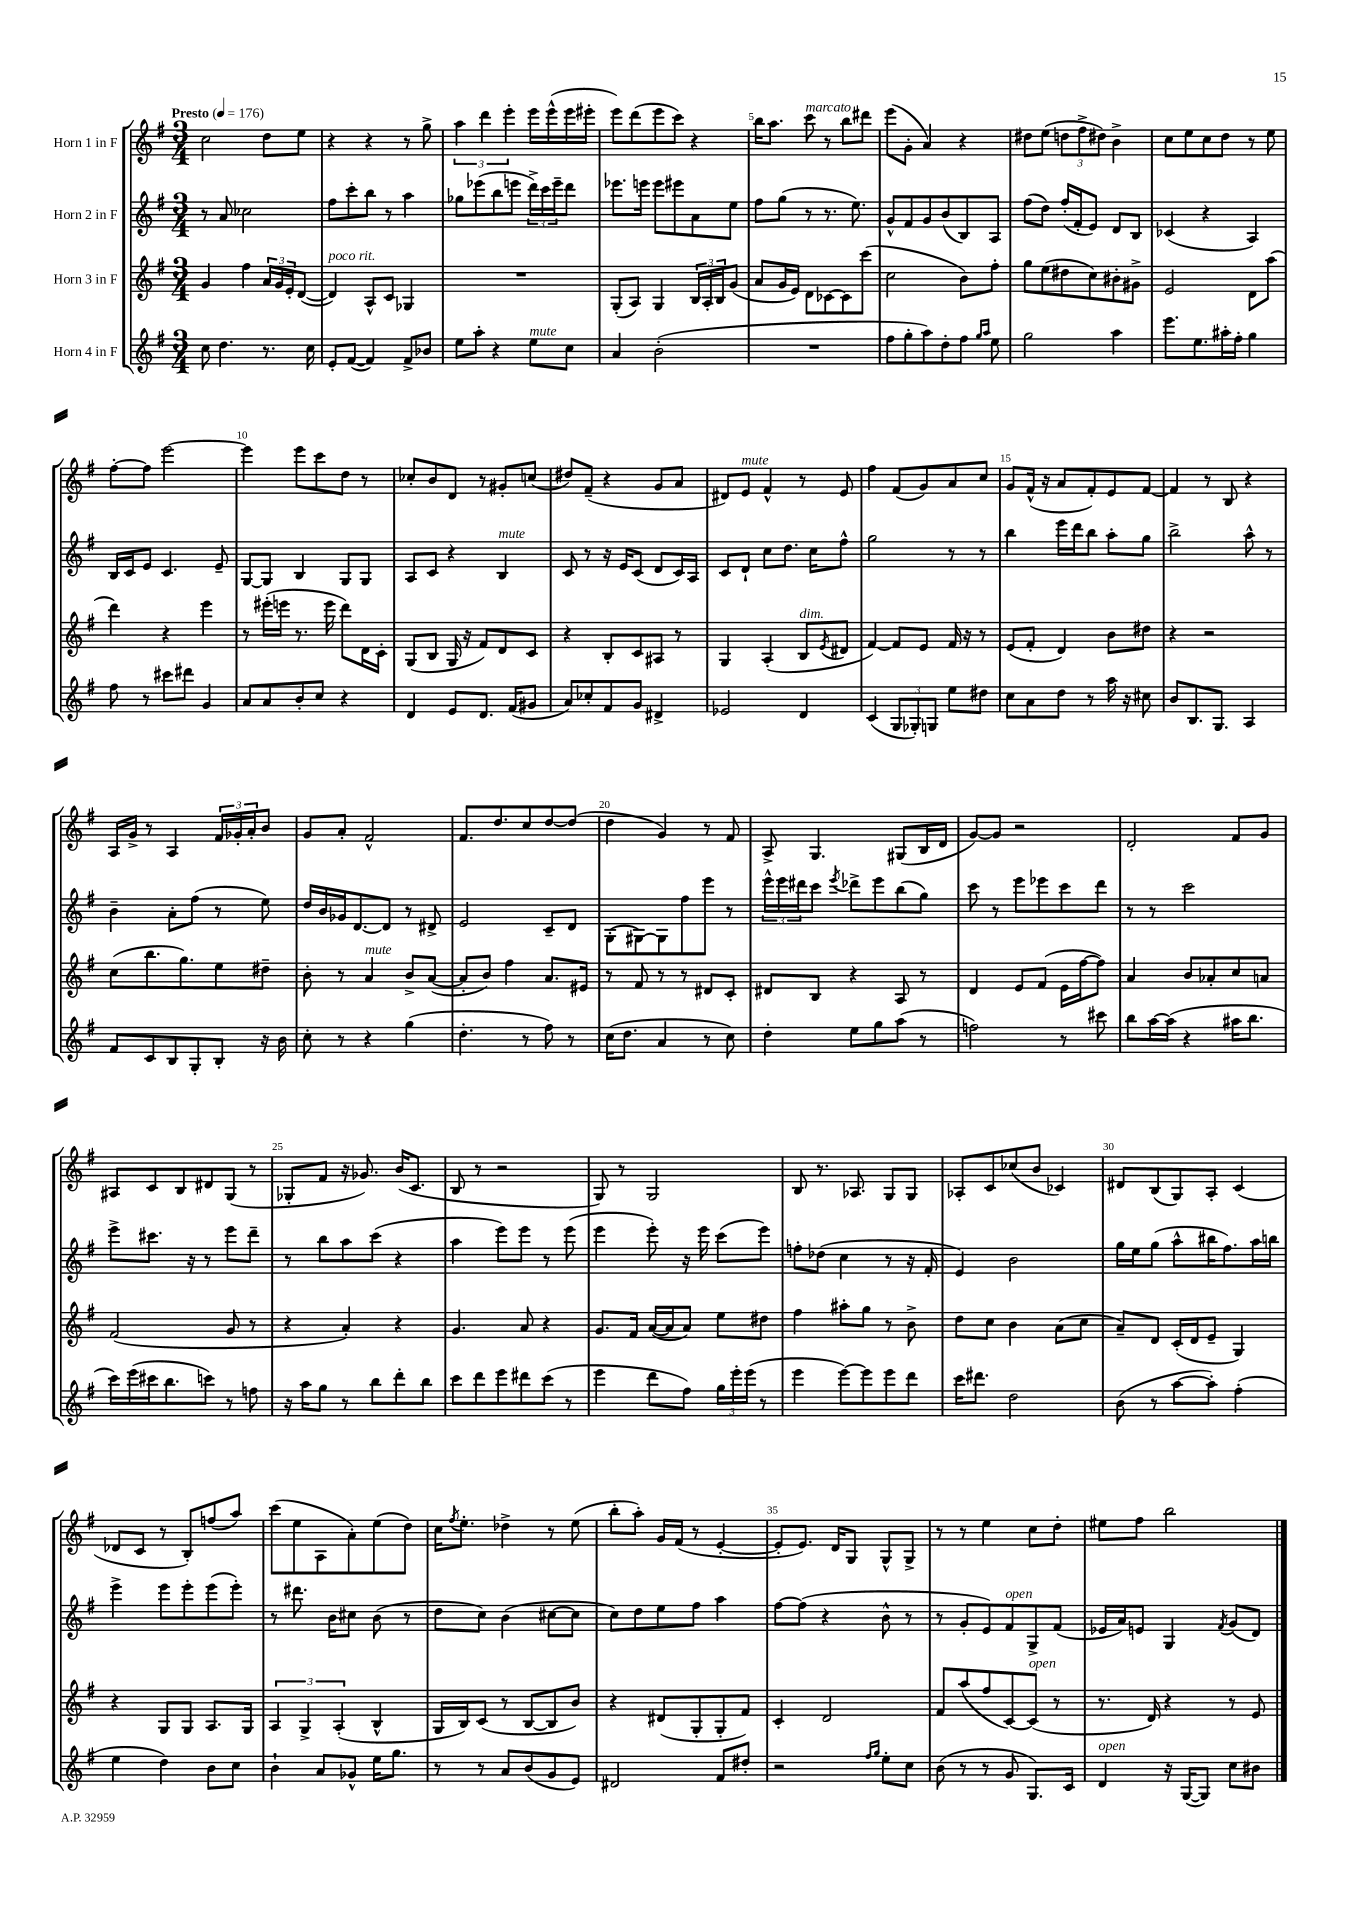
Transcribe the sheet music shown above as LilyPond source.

<<
\new StaffGroup <<
\new Staff = "s0" \with { instrumentName = "Horn 1 in F" } {
    \clef treble \key g \major \numericTimeSignature \time 3/4 \tempo "Presto" 4 = 176
    c''2 d''8 e''8 |
    r4 r4 r8 g''8-> |
    \tuplet 3/2 { a''4 d'''4 e'''4-. } e'''16 e'''16-^( e'''16 eis'''16-. |
    e'''8) d'''8( e'''8 c'''8) r4 |
    b''16 a''8. c'''8^\markup { \italic "marcato" } r8 b''8 dis'''8 |
    e'''8( g'8-. a'4) r4 |
    dis''8 e''8( \tuplet 3/2 { d''8 fis''8-> dis''8) } b'4-> |
    c''8 e''8 c''8 d''8 r8 e''8 |
    fis''8~-. fis''8 e'''2~ |
    e'''4 e'''8 c'''8 d''8 r8 |
    ces''8-. b'8 d'8 r8 gis'8-. c''8( |
    dis''8) fis'8--( r4 g'8 a'8 |
    dis'8) e'8^\markup { \italic "mute" } fis'4-^ r8 e'8 |
    fis''4 fis'8( g'8) a'8 c''8 |
    g'8 fis'16-^( r16 a'8 fis'8-.) e'8 fis'8~ |
    fis'4 r8 b8 r4 |
    a16 g'16-> r8 a4 \tuplet 3/2 { fis'16 ges'16-. a'16-. } b'8 |
    g'8 a'8-. fis'2-^ |
    fis'8. d''8. c''8 d''8~ d''8( |
    d''4 g'4) r8 fis'8 |
    a8-> g4. gis8( b16 d'16 |
    g'8~) g'8 r2 |
    d'2-. fis'8 g'8 |
    ais8 c'8 b8 dis'8 g8( r8 |
    ges8-. fis'8 r16 ges'8.) b'16( c'8. |
    b8 r8 r2 |
    g8) r8 g2 |
    b8 r8. aes8. g8 g8 |
    aes8-. c'8 ces''8( b'8 ces'4) |
    dis'8 b8( g8) a8-. c'4( |
    des'8 c'8 r8 b8-.) f''8( a''8) |
    c'''8( e''8 a8 a'8-.) e''8( d''8) |
    c''16 \acciaccatura { fis''8 } e''8.-. des''4-> r8 e''8( |
    b''8-. a''8-.) g'16 fis'16( r8 e'4~-. |
    e'8-. e'8.) d'16 g8 g8-^ g8-> |
    r8 r8 e''4 c''8 d''8-. |
    eis''8 fis''8 b''2 \bar "|." |
}
\new Staff = "s1" \with { instrumentName = "Horn 2 in F" } {
    \clef treble \key g \major \numericTimeSignature \time 3/4
    r8 a'8 ces''2 |
    fis''8 c'''8-. b''8 r8 a''4 |
    ges''8 ees'''8( b''8 e'''8 \tuplet 3/2 { d'''16->) c'''16 e'''16-- } d'''8 |
    ees'''8. e'''16 e'''8 eis'''8 a'8 e''8 |
    fis''8 g''8( r8 r8. e''8.) |
    g'8-^ fis'8 g'8 b'8( b8) a8 |
    fis''8( d''8) fis''16-.( fis'16-. e'8) d'8 b8 |
    ces'4( r4 a4) |
    b16 c'16 e'8 c'4. e'8-- |
    g8~ g8 b4 g8 g8 |
    a8 c'8 r4 b4^\markup { \italic "mute" } |
    c'8 r8 r16 e'16 c'8( d'8 c'16) a16 |
    c'8 d'8-! c''8 d''8. c''16 fis''8-^ |
    g''2 r8 r8 |
    b''4 e'''16 d'''16 b''8 a''8-. g''8 |
    b''2-> a''8-^ r8 |
    b'4-- a'8-. fis''8( r8 e''8) |
    d''16 b'16 ges'16 d'8.~ d'8 r8 dis'8-> |
    e'2 c'8-- d'8 |
    g8-.( gis8~) gis8 fis''8 e'''8 r8 |
    \tuplet 3/2 { e'''16-^ e'''16 dis'''16 } c'''8 \acciaccatura { e'''8 } des'''8-> e'''8 b''8( g''8) |
    c'''8 r8 e'''8 ees'''8 c'''8 d'''8 |
    r8 r8 c'''2 |
    e'''8-> cis'''8. r16 r8 e'''8 d'''8-- |
    r8 b''8 a''8 c'''8( r4 |
    a''4 e'''8) e'''8 r8 e'''8( |
    e'''4 e'''8-.) r16 e'''16 c'''8( e'''8) |
    f''8-. des''8( c''4 r8 r16 fis'16-. |
    e'4) b'2 |
    g''16 e''16 g''8( a''8-^ bis''16 fis''8.) a''16 b''16 |
    e'''4-> e'''8 e'''8-. e'''8( e'''8-.) |
    r8 dis'''8. b'16 cis''8 b'8( r8 |
    d''8 c''8) b'4( cis''8~ cis''8 |
    c''8) d''8 e''8 fis''8 a''4 |
    fis''8~ fis''8( r4 b'8-^ r8 |
    r8 g'8-. e'8) fis'8^\markup { \italic "open" } g8-> fis'8( |
    ees'16 a'16) e'8 g4 \acciaccatura { fis'8 } g'8( d'8) \bar "|." |
}
\new Staff = "s2" \with { instrumentName = "Horn 3 in F" } {
    \clef treble \key g \major \numericTimeSignature \time 3/4
    g'4 fis''4 \tuplet 3/2 { a'16 g'16 e'16-. } d'8~( |
    d'4^\markup { \italic "poco rit." }) a8-^ c'8 ges4 |
    R2. |
    g8-.( a8) g4 \tuplet 3/2 { b16 a16-. b16 } g'8( |
    a'8 g'16 e'16) d'8 ces'8~ ces'8 c'''8( |
    c''2 b'8) fis''8-. |
    g''8 e''8( dis''8 c''8) bis'8-. gis'8-> |
    e'2 d'8 a''8( |
    d'''4) r4 e'''4 |
    r8 eis'''16-.( e'''16 r8. e'''16 d'''8) d'16 c'16-. |
    g8( b8 g16 r16 fis'8) d'8 c'8 |
    r4 b8-. c'8 ais8 r8 |
    g4 a4-.( b8^\markup { \italic "dim." } \acciaccatura { e'8 } dis'8 |
    fis'4~) fis'8 e'8 fis'16 r16 r8 |
    e'8( fis'8-. d'4) b'8 dis''8 |
    r4 r2 |
    c''8( b''8. g''8.) e''8 dis''8-- |
    b'8-. r8 a'4^\markup { \italic "mute" } b'8-> a'8~( |
    a'8-. b'8) fis''4 a'8. eis'16 |
    r8 fis'8 r8 r8 dis'8 c'8-. |
    dis'8 b8 r4 a8 r8 |
    d'4 e'8 fis'8( e'16 fis''16~ fis''8) |
    a'4 b'8 aes'8-. c''8 a'8 |
    fis'2( g'8 r8 |
    r4 a'4-.) r4 |
    g'4. a'8 r4 |
    g'8. fis'16 a'16~( a'16 a'8) e''8 dis''8 |
    fis''4 ais''8-. g''8 r8 b'8-> |
    d''8 c''8 b'4 a'8( c''8 |
    a'8--) d'8 c'16-.( d'16 e'8-- g4) |
    r4 g8 g8 a8. g16 |
    \tuplet 3/2 { a4 g4-> a4-.( } b4-^ |
    g16 b16) c'8( r8 b8~ b8 b'8) |
    r4 dis'8( g8-. g8-. fis'8) |
    c'4-. d'2 |
    fis'8 a''8( fis''8 c'8~) c'8^\markup { \italic "open" }( r8 |
    r8. d'16) r4 r8 e'8 \bar "|." |
}
\new Staff = "s3" \with { instrumentName = "Horn 4 in F" } {
    \clef treble \key g \major \numericTimeSignature \time 3/4
    c''8 d''4. r8. c''16 |
    e'8-. fis'8~( fis'4) fis'8-> bes'8 |
    e''8 a''8-. r4 e''8^\markup { \italic "mute" } c''8 |
    a'4 b'2-.( |
    R2. |
    fis''8 g''8-. a''8) d''8-. fis''8 \grace { g''16 a''16 } e''8 |
    g''2 a''4 |
    e'''8. e''8. ais''16-. fis''16-. g''4 |
    fis''8 r8 cis'''8 dis'''8 g'4 |
    a'8 a'8 b'8-. c''8 r4 |
    d'4 e'8 d'8. fis'16( gis'8 |
    a'8) ces''8-. fis'8 g'8 dis'4-> |
    ees'2 d'4 |
    c'4( \tuplet 3/2 { g8 ges8-.) g8 } e''8 dis''8 |
    c''8 a'8 d''8 r8 a''16 r16 cis''8 |
    b'8 b8. g8. a4 |
    fis'8 c'8 b8 g8-. b8-. r16 b'16 |
    c''8-. r8 r4 g''4( |
    d''4.-. r8 fis''8) r8 |
    c''16( d''8. a'4 r8 c''8) |
    d''4-. e''8 g''8 a''8( r8 |
    f''2) r8 cis'''8 |
    b''8 a''16~ a''16( r4 ais''16 b''8. |
    c'''16) e'''16( cis'''16 b''8. c'''8) r8 f''8 |
    r16 a''16 g''8 r8 b''8 d'''8-. b''8 |
    c'''8 d'''8 e'''8 dis'''8 c'''8( r8 |
    e'''4 d'''8 fis''8) \tuplet 3/2 { g''16 e'''16-. e'''16( } r8 |
    e'''4 e'''8~) e'''8 e'''8 d'''8 |
    c'''16 dis'''8. d''2 |
    b'8( r8 a''8~ a''8-.) fis''4-.( |
    e''4 d''4) b'8 c''8 |
    b'4-! a'8 ges'8-^ e''16 g''8. |
    r8 r8 a'8 b'8( g'8 e'8) |
    dis'2 fis'8 dis''8-. |
    r2 \grace { fis''16 g''16 } e''8-. c''8 |
    b'8( r8 r8 g'8 g8.) c'16 |
    d'4^\markup { \italic "open" } r16 g16~( g8) c''8 bis'8 \bar "|." |
}
>>
>>
\layout { \context { \Score \override BarNumber.break-visibility = ##(#f #t #t) barNumberVisibility = #(every-nth-bar-number-visible 5) } }
